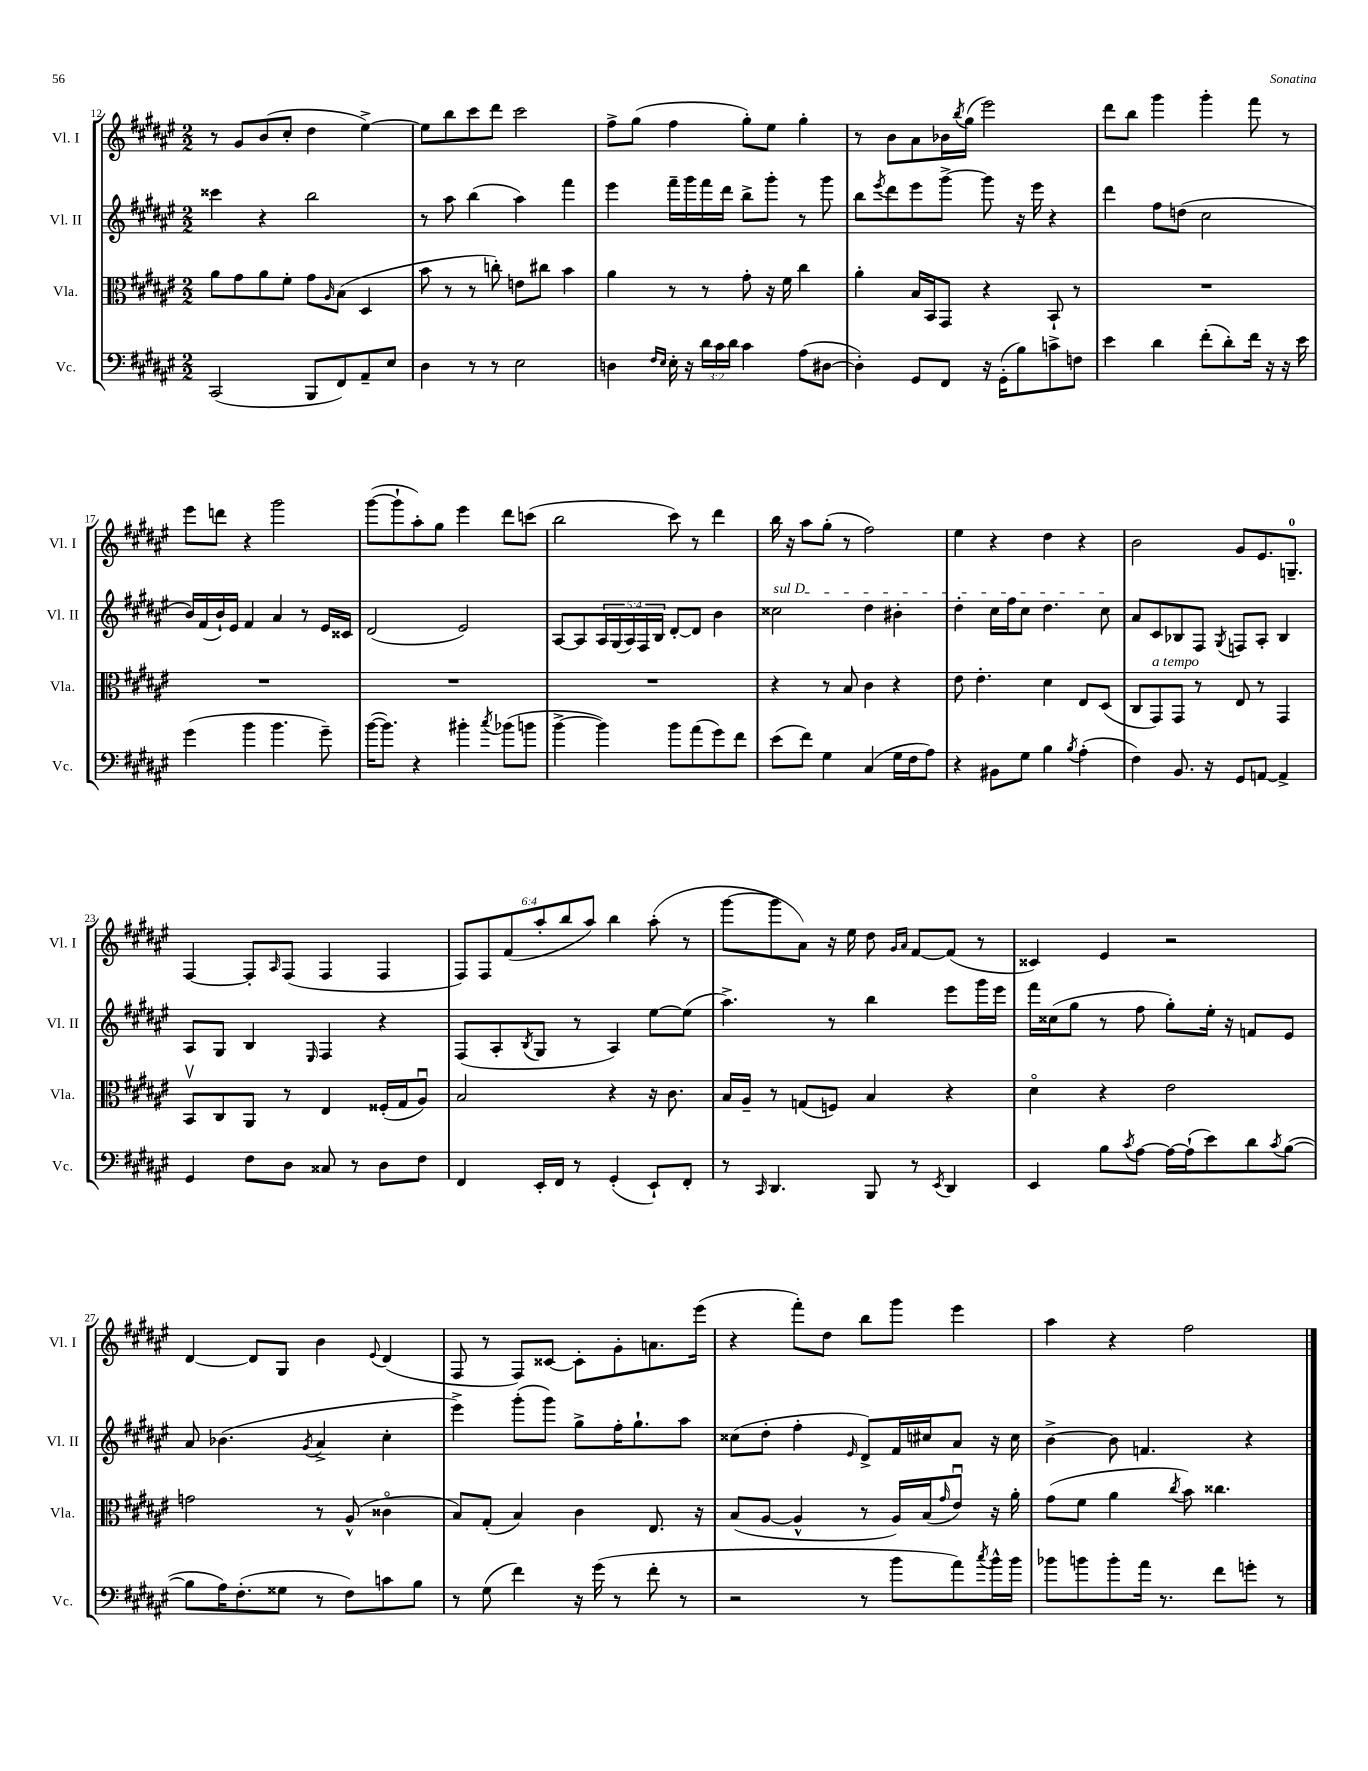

**kern	**kern	**kern	**kern
*part4	*part3	*part2	*part1
*staff4	*staff3	*staff2	*staff1
*I"Vc.	*I"Vla.	*I"Vl. II	*I"Vl. I
*I'Vc.	*I'Vla.	*I'Vl. II	*I'Vl. I
*clefF4	*clefC3	*clefG2	*clefG2
*k[f#c#g#d#a#e#]	*k[f#c#g#d#a#e#]	*k[f#c#g#d#a#e#]	*k[f#c#g#d#a#e#]
*M2/2	*M2/2	*M2/2	*M2/2
=12	=12	=12	=12
(2CC#/	8a#\L	4ccc##X\	8r
.	8g#\	.	8g#/L
.	8a#\	4r	(8b/
.	8f#'\J	.	8cc#'/J
8BBB/L	8g#\L	2bb\	4dd#\
.	16qqA#/	.	.
8FF#/)	(8B\J	.	.
8AA#~/	4D#/	.	[4ee#^\)
8E#/J	.	.	.
=13	=13	=13	=13
4D#\	8b\	8r	8ee#\L]
.	8r	8aa#\	8bb\
8r	8r	(4bb\	8ccc#\
8r	8ccn'\)	.	8ddd#\J
2E#\	8en\L	4aa#\)	2ccc#\
.	8cc#X\J	.	.
.	4b\	4fff#\	.
=14	=14	=14	=14
4Dn\	4a#\	4eee#\	8ff#^\L
.	.	.	(8gg#\J
16qqF#/LL	.	.	.
16qqE#/JJ	.	.	.
16E#'\	8r	16fff#~\LL	4ff#\
16r	.	16ggg#\	.
24d#\LL	8r	16fff#\	.
24c#\	.	.	.
.	.	16ddd#\JJ	.
24d#\JJ	.	.	.
4c#\	8g#'\	8bb^\L	8gg#'\L)
.	16r	8ggg#'\J	8ee#\J
.	16f#\	.	.
(8A#\L	4cc#\	8r	4gg#'\
[8D#X\J	.	8ggg#\	.
=15	=15	=15	=15
4D#'\])	4a#'\	8bb\L	8r
.	.	8qeee#/	.
.	.	8ddd#\	8b\L
8GG#/L	16B/LL	8eee#\	8a#\
.	16BB/J	.	.
8FF#/J	8GG#/J	[8ggg#^\J	16b-X\L
.	.	.	8qbb/
.	.	.	(16gg#\JJ
16r	4r	8ggg#\]	2eee#\)
(16GG#'\KL	.	.	.
8B\)	.	16r	.
.	.	16eee#\	.
8cn^\	8BB`/	4r	.
8Fn\J	8r	.	.
=16	=16	=16	=16
4e#\	1r	4ddd#\	8ddd#\L
.	.	.	8bb\J
4d#\	.	8ff#\L	4ggg#\
.	.	(8ddn\J	.
(8f#'\L	.	2cc#\	4ggg#'\
8d#'\)	.	.	.
16f#\Jk	.	.	8fff#\
16r	.	.	.
16r	.	.	8r
16e#\	.	.	.
!!LO:LB:g=z
=17	=17	=17	=17
(4g#\	1r	16b/LL)	8eee#\L
.	.	(16f#/	.
.	.	16b`/)	8dddn\J
.	.	16e#/JJ	.
4b\	.	4f#/	4r
4.b\	.	4a#/	2ggg#\
.	.	8r	.
8g#~\)	.	16e#/LL	.
.	.	16c##X/JJ	.
=18	=18	=18	=18
([16b\KL	1r	(2d#/	([8ggg#\L
8.b\J])	.	.	.
.	.	.	8ggg#`\]
4r	.	.	8aa#'\)
.	.	.	8gg#\J
4b#X'\	.	2e#/)	4eee#\
8qcc#/	.	.	.
(8b-X\L	.	.	8ddd#\L
8bn\J	.	.	(8cccn\J
=19	=19	=19	=19
[4b^\	1r	[8A#/L	2bb\
.	.	8A#/]	.
4b\])	.	20A#/L	.
.	.	(20G#/	.
.	.	20A#/)	.
.	.	20F#/	.
.	.	20B/JJ	.
8b\L	.	[8d#'/L	8ccc#\)
(8a#\	.	8d#/J]	8r
8g#\)	.	4b\	4ddd#\
8f#\J	.	.	.
=20	=20	=20	=20
!	!	!LO:TX:a:i:t=sul D	!
(8e#\L	4r	2cc##X\	16bb\
.	.	.	16r
8f#\J)	.	.	8aa#\L
4G#\	8r	.	(8gg#'\J
.	8B/	.	8r
(4C#/	4c#\	4dd#\	2ff#\)
16G#\LL	4r	4b#X'\	.
16F#\J	.	.	.
8A#\J)	.	.	.
=21	=21	=21	=21
4r	8e#\	4dd#'\	4ee#\
.	4.e#'\	.	.
8BB#X\L	.	16cc#\LL	4r
.	.	16ff#\J	.
8G#\J	.	8cc#\J	.
4B\	4d#\	4.dd#\	4dd#\
8qB/	.	.	.
(4A#'\	8E#/L	.	4r
.	(8D#/J	8cc#\	.
=22	=22	=22	=22
4F#\)	8C#/L	8a#/L	2b\
!	!LO:TX:a:i:t=a tempo	!	!
.	8GG#/)	8c#/	.
8.BB/	8GG#/J	8B-X/	.
.	8r	8F#/J	.
16r	.	.	.
.	.	8qG#/	.
8GG#/L	8E#/	8Fn/L	8g#/L
[8AAn/J	8r	8A#'/J	8.e#/
4AA^/]	4GG#/	4B-/	.
.	.	.	8.Gn~/J
!!LO:LB:g=z
=23	=23	=23	=23
4GG#/	8BBv/L	8A#/L	[4F#/
.	8C#/	8G#/J	.
8F#\L	8AA#/J	4B/	8F#'/L]
.	.	.	16qqA#/
8D#\J	8r	.	(8F#/J
.	.	16qqE#/	.
8C##X/	4E#/	4F#/	4F#/
8r	.	.	.
8D#\L	(16F##X'/LL	4r	4F#/
.	16G#/J	.	.
8F#\J	8A#u/J)	.	.
=24	=24	=24	=24
4FF#/	2B/	(8F#/L	12F#/L)
.	.	.	12F#/
.	.	8A#'/	.
.	.	.	(12f#/
.	.	8qB/	.
16EE#'/LL	.	8G#/J	12aa#'/
16FF#/JJ	.	.	.
.	.	.	12bb/
8r	.	8r	.
.	.	.	12aa#/J)
(4GG#'/	4r	4A#/)	4bb\
8EE#`/L)	16r	[8ee#\L	(8aa#'\
.	8.c#\	.	.
8FF#'/J	.	(8ee#\J]	8r
=25	=25	=25	=25
8r	16B/LL	4.aa#^\)	[8ggg#\L
.	16A#~/JJ	.	.
16qqCC#/	.	.	.
4.DD#/	8r	.	8ggg#\]
.	(8Gn/L	.	8a#\J)
.	8Fn/J)	8r	16r
.	.	.	16ee#\
8BBB/	4B/	4bb\	8dd#\
.	.	.	16qqg#/LL
.	.	.	16qqa#/JJ
8r	.	.	[8f#/L
8qEE#/	.	.	.
4DD#/	4r	8eee#\L	(8f#/J]
.	.	16ggg#\L	8r
.	.	16eee#\JJ	.
=26	=26	=26	=26
4EE#/	4d#\	16fff#\LL	4c##X/)
.	.	(16cc##X\J	.
.	.	8gg#\J	.
8B\L	4r	8r	4e#/
8qc#/	.	.	.
[8A#\J	.	8ff#\	.
16A#\LL_	2e#\	8gg#'\L)	2r
(16A#`\J]	.	.	.
8e#\)	.	16ee#'\Jk	.
.	.	16r	.
8d#\	.	8fn/L	.
8qc#/	.	.	.
([8B\J	.	8e#/J	.
!!LO:LB:g=z
=27	=27	=27	=27
8B\L]	2gn\	8a#/	[4d#/
16A#\K)	.	(4.b-X\	.
(8.F#'\	.	.	.
.	.	.	8d#/L]
8G##X\J	.	.	8G#/J
.	.	8qg#/	.
8r	8r	4a#^/	4b\
8F#\L)	(8A#^^/	.	.
.	.	.	8qqe#/
8cn\	4c##X\	4cc#'\	(4d#/
8B\J	.	.	.
=28	=28	=28	=28
8r	8B/L)	4eee#^\)	8F#/
(8G#\	(8G#'/J	.	8r
4f#\)	4B/)	(8ggg#'\L	8F#/L)
.	.	8ggg#\J)	[8c##X/J
16r	4c#\	8gg#^\L	8c##'\L]
(16g#\	.	.	.
8r	.	16ff#'\K	8g#'\
.	.	8.gg#`\	.
8f#'\	8.E#/	.	8.an\
8r	.	8aa#\J	.
.	16r	.	(16eee#\Jk
=29	=29	=29	=29
2r	(8B/L	(8cc##X\L	4r
.	[8A#/J	8dd#'\J	.
.	4A#^^/]	4ff#'\	8fff#'\L)
.	.	.	8dd#\J
.	.	16qqe#/	.
8r	8r	8d#^/L)	8bb\L
8b\L	16A#/LL)	16f#/L	8ggg#\J
.	(16B/J	16cc#X/J	.
.	16qqg#/	.	.
8a#\)	8e#u/J)	8a#/J	4eee#\
8qcc#/	.	.	.
16b^^\L	16r	16r	.
16b\JJ	16a#'\	16cc#\	.
=30	=30	=30	=30
8b-X\L	(8g#\L	[4b^\	4aa#\
8bn\	8f#\J	.	.
8b'\	4a#\	8b\]	4r
16a#\Jk	.	4.fn/	.
8.r	.	.	.
.	8qcc#/	.	.
.	8b\)	.	2ff#\
8f#\L	4.cc##X\	.	.
8gn'\J	.	4r	.
8r	.	.	.
==	==	==	==
*-	*-	*-	*-
